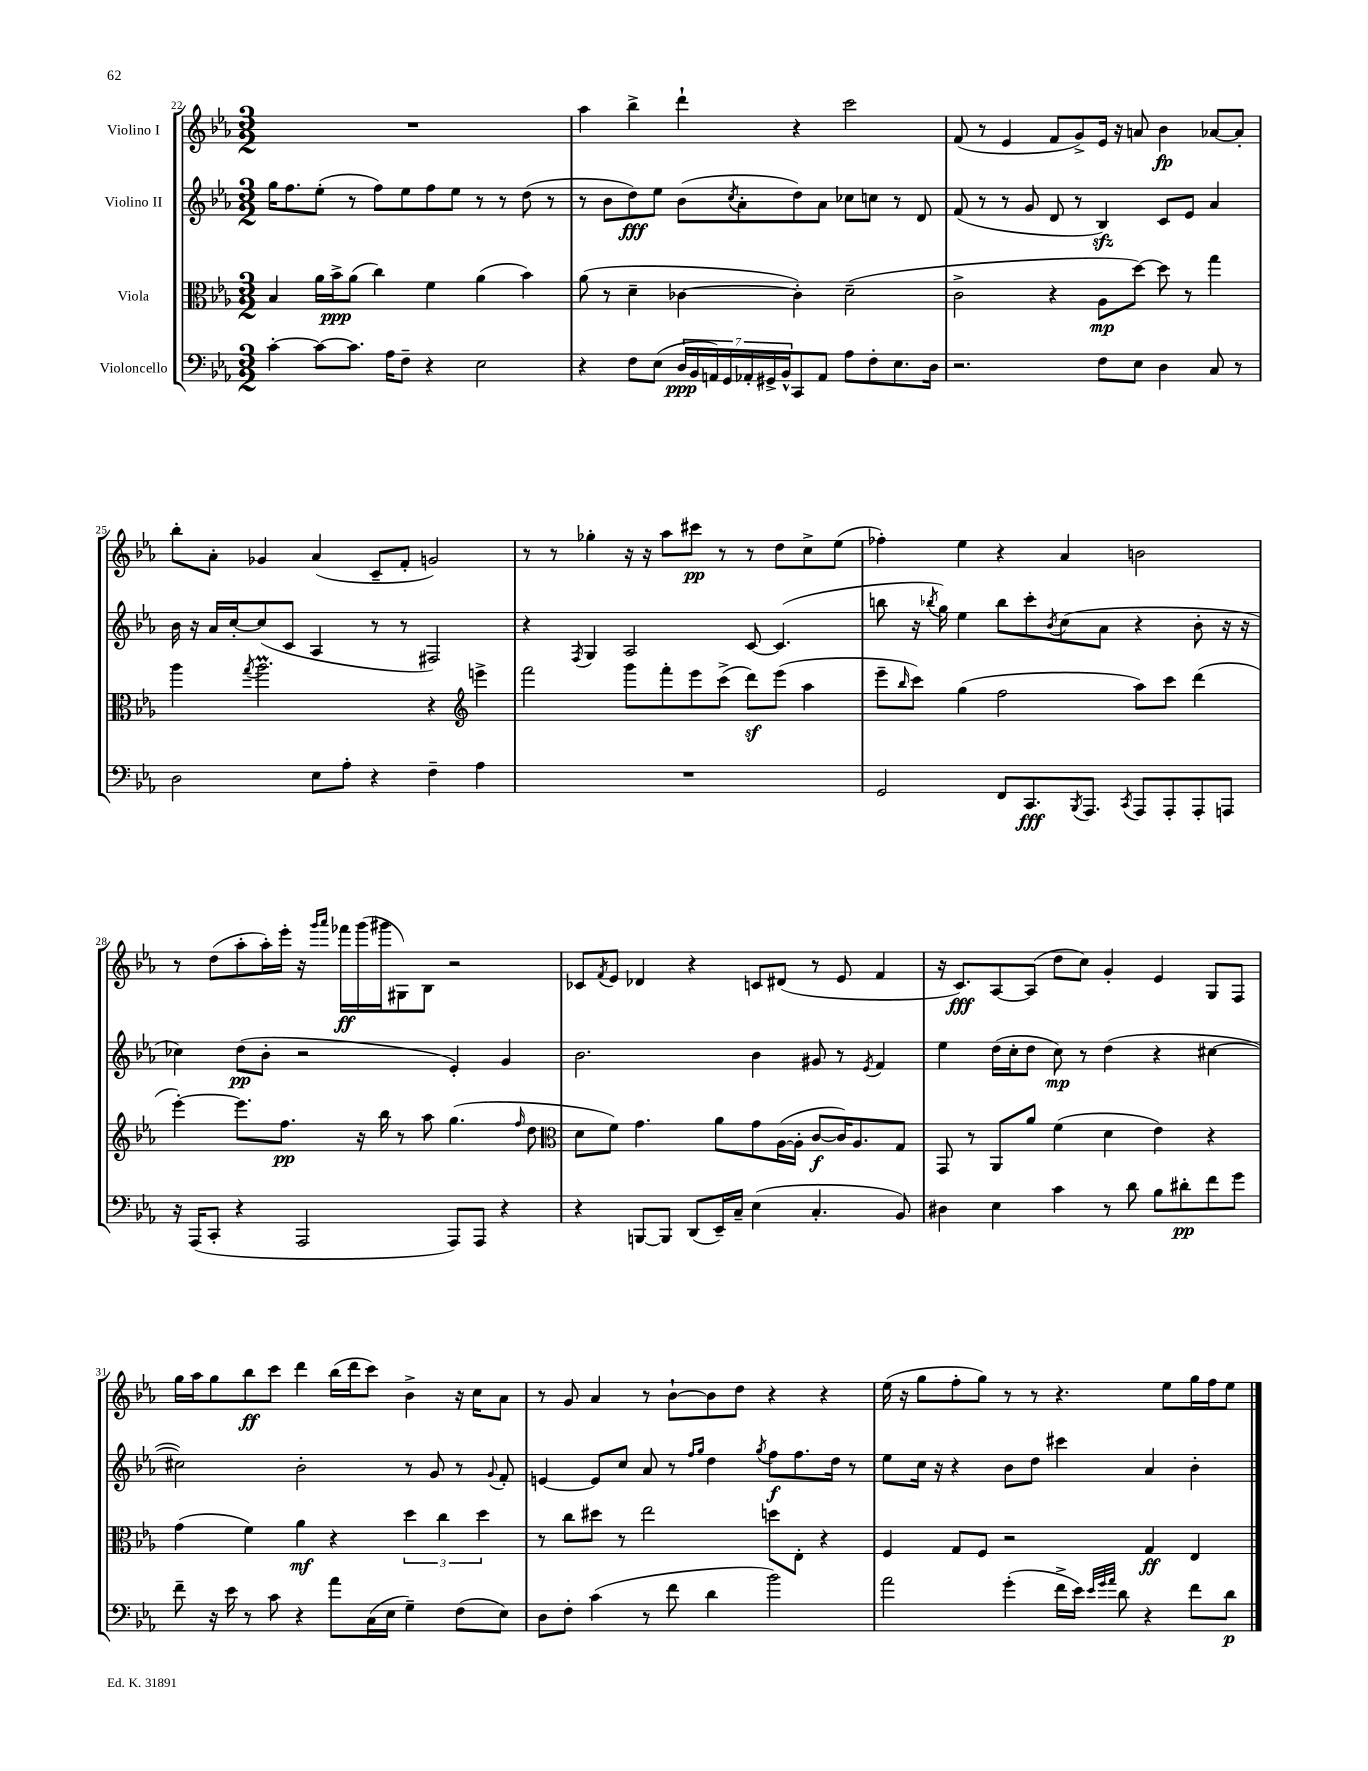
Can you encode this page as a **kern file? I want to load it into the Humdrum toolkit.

**kern	**dynam	**kern	**dynam	**kern	**dynam	**kern	**dynam
*part4	*part4	*part3	*part3	*part2	*part2	*part1	*part1
*staff4	*staff4	*staff3	*staff3	*staff2	*staff2	*staff1	*staff1
*I"Violoncello	*	*I"Viola	*	*I"Violino II	*	*I"Violino I	*
*clefF4	*	*clefC3	*	*clefG2	*	*clefG2	*
*k[b-e-a-]	*	*k[b-e-a-]	*	*k[b-e-a-]	*	*k[b-e-a-]	*
*M3/2	*	*M3/2	*	*M3/2	*	*M3/2	*
=22	=22	=22	=22	=22	=22	=22	=22
[4c'\	.	4B-/	.	16gg\KL	.	1.r	.
.	.	.	.	8.ff\	.	.	.
8c\L_	.	16a-\LL	.	(8ee-'\J	.	.	.
.	.	16b-^\J	ppp	.	.	.	.
8.c\J]	.	(8a-\J	.	8r	.	.	.
.	.	4cc\)	.	8ff\L)	.	.	.
16A-\KL	.	.	.	.	.	.	.
8F~\J	.	.	.	8ee-\	.	.	.
4r	.	4f\	.	8ff\	.	.	.
.	.	.	.	8ee-\J	.	.	.
2E-\	.	(4a-\	.	8r	.	.	.
.	.	.	.	8r	.	.	.
.	.	4b-\)	.	(8dd\	.	.	.
.	.	.	.	8r	.	.	.
=23	=23	=23	=23	=23	=23	=23	=23
4r	.	(8a-\	.	8r	.	4aa-\	.
.	.	8r	.	8b-\L	.	.	.
8F\L	.	4d~\	.	8dd\)	fff	4bb-^\	.
(8E-\J	.	.	.	8ee-\J	.	.	.
28D/LL	ppp	[4c-X\	.	(8b-\L	.	4ddd`\	.
28BB-/	.	.	.	.	.	.	.
28AAn/)	.	.	.	.	.	.	.
28GG/	.	.	.	.	.	.	.
.	.	.	.	8qcc/	.	.	.
.	.	.	.	8a-'\	.	.	.
28AA-X'/	.	.	.	.	.	.	.
28GG#X^/	.	.	.	.	.	.	.
28BB-^^/J	.	.	.	.	.	.	.
8CC/	.	4c-'\])	.	8dd\)	.	4r	.
8AA-/J	.	.	.	8a-\J	.	.	.
8A-\L	.	(2d~\	.	8cc-X\L	.	2ccc\	.
8F'\	.	.	.	8ccn\J	.	.	.
8.E-\	.	.	.	8r	.	.	.
.	.	.	.	8d/	.	.	.
16D\Jk	.	.	.	.	.	.	.
=24	=24	=24	=24	=24	=24	=24	=24
2.r	.	2c^\	.	(8f/	.	(8f/	.
.	.	.	.	8r	.	8r	.
.	.	.	.	8r	.	4e-/	.
.	.	.	.	8g/	.	.	.
.	.	4r	.	8d/	.	8f/L	.
.	.	.	.	8r	.	8g^/)	.
8F\L	.	8A-\L	mp	4B-zz/)	.	16e-/Jk	.
.	.	.	.	.	.	16r	.
8E-\J	.	[8dd\J)	.	.	.	8an/	.
4D\	.	8dd\]	.	8c/L	.	4b-\	fp
.	.	8r	.	8e-/J	.	.	.
8C/	.	4gg\	.	4a-/	.	[8a-X/L	.
8r	.	.	.	.	.	8a-'/J]	.
!!LO:LB:g=z
=25	=25	=25	=25	=25	=25	=25	=25
2D\	.	4aa-\	.	16b-\	.	8bb-'\L	.
.	.	.	.	16r	.	.	.
.	.	.	.	16a-/LL	.	8a-'\J	.
.	.	.	.	[16cc'/J	.	.	.
.	.	8qgg/	.	.	.	.	.
.	.	2.aa-M\	.	(8cc/]	.	4g-X/	.
.	.	.	.	8c/J	.	.	.
8E-\L	.	.	.	4A-/	.	(4a-/	.
8A-'\J	.	.	.	.	.	.	.
4r	.	.	.	8r	.	8c~/L	.
.	.	.	.	8r	.	8f'/J	.
4F~\	.	4r	.	2F#X/)	.	2gn/)	.
*	*	*clefG2	*	*	*	*	*
4A-\	.	4eeen^\	.	.	.	.	.
=26	=26	=26	=26	=26	=26	=26	=26
1.r	.	2fff\	.	4r	.	8r	.
.	.	.	.	.	.	8r	.
.	.	.	.	8qF/	.	.	.
.	.	.	.	4G/	.	4gg-X'\	.
.	.	8ggg\L	.	2A-/	.	16r	.
.	.	.	.	.	.	16r	.
.	.	8fff'\	.	.	.	8aa-\L	.
.	.	8eee-\	.	.	.	8ccc#X\J	pp
.	.	(8ccc^\J	.	.	.	8r	.
.	.	8dddz\L)	.	[8c/	.	8r	.
.	.	(8eee-\J	.	(4.c/]	.	8dd\L	.
.	.	4aa-\	.	.	.	8cc^\	.
.	.	.	.	.	.	(8ee-\J	.
=27	=27	=27	=27	=27	=27	=27	=27
2GG/	.	8eee-~\L	.	8bbn\	.	4ff-X'\)	.
.	.	16qqbb-/	.	.	.	.	.
.	.	8ccc\J)	.	16r	.	.	.
.	.	.	.	8qbb-X/	.	.	.
.	.	.	.	16gg\)	.	.	.
.	.	(4gg\	.	4ee-\	.	4ee-\	.
8FF/L	.	2ff\	.	8bb-\L	.	4r	.
8.CC/	fff	.	.	8ccc'\	.	.	.
.	.	.	.	8qb-/	.	.	.
.	.	.	.	(8cc\	.	4a-/	.
8qBBB-/	.	.	.	.	.	.	.
8.AAA-/J	.	.	.	.	.	.	.
.	.	.	.	8a-\J	.	.	.
8qCC/	.	.	.	.	.	.	.
8AAA-/L	.	8aa-\L)	.	4r	.	2bn\	.
8AAA-'/	.	8ccc\J	.	.	.	.	.
8AAA-'/	.	(4ddd\	.	8b-'\	.	.	.
8AAAn/J	.	.	.	16r	.	.	.
.	.	.	.	16r	.	.	.
!!LO:LB:g=z
=28	=28	=28	=28	=28	=28	=28	=28
16r	.	[4eee-'\)	.	4cc-X\)	.	8r	.
(16AAA-/KL	.	.	.	.	.	.	.
8CC'/J	.	.	.	.	.	(8dd\L	.
4r	.	8.eee-\L]	.	(8dd\L	pp	8aa-'\	.
.	.	.	.	8b-'\J	.	16aa-'\L)	.
.	.	8.ff\J	pp	.	.	16eee-'\JJ	.
2AAA-/	.	.	.	2r	.	16r	.
.	.	.	.	.	.	16qqggg/LL	.
.	.	.	.	.	.	16qqaaa-/JJ	.
.	.	.	.	.	.	16fff-X\LL	ff
.	.	16r	.	.	.	(16ggg\	.
.	.	16bb-\	.	.	.	16ggg#X\J	.
.	.	8r	.	.	.	8G#X\)	.
.	.	8aa-\	.	.	.	8B-\J	.
8AAA-/L)	.	(4.gg\	.	4e-'/)	.	2r	.
8AAA-/J	.	.	.	.	.	.	.
4r	.	.	.	4g/	.	.	.
.	.	16qqff/	.	.	.	.	.
.	.	8dd\	.	.	.	.	.
=29	=29	=29	=29	=29	=29	=29	=29
*	*	*clefC3	*	*	*	*	*
4r	.	8d\L	.	2.b-\	.	8c-X/L	.
.	.	.	.	.	.	8qf/	.
.	.	8f\J)	.	.	.	8e-/J	.
[8BBBn/L	.	4.g\	.	.	.	4d-X/	.
8BBB/J]	.	.	.	.	.	.	.
(8DD/L	.	.	.	.	.	4r	.
16EE-~/L)	.	8a-\L	.	.	.	.	.
16C~/JJ	.	.	.	.	.	.	.
(4E-\	.	8g\	.	4b-\	.	8cn/L	.
.	.	([16A-\L	.	.	.	(8d#X/J	.
.	.	16A-'\JJ]	.	.	.	.	.
4.C'/	.	[8c/L	f	8g#X/	.	8r	.
.	.	16c/K])	.	8r	.	8e-/	.
.	.	8.A-/	.	.	.	.	.
.	.	.	.	8qe-/	.	.	.
.	.	.	.	4f/	.	4f/	.
8BB-/)	.	8G/J	.	.	.	.	.
=30	=30	=30	=30	=30	=30	=30	=30
4D#X\	.	8GG/	.	4ee-\	.	16r	.
.	.	.	.	.	.	8.c/L)	fff
.	.	8r	.	.	.	.	.
4E-\	.	8AA-/L	.	(16dd\LL	.	[8A-/	.
.	.	.	.	16cc'\J	.	.	.
.	.	8a-/J	.	8dd\J	.	(8A-/J]	.
4c\	.	(4f\	.	8cc\)	mp	8dd\L	.
.	.	.	.	8r	.	8cc\J)	.
8r	.	4d\	.	(4dd\	.	4g'/	.
8d\	.	.	.	.	.	.	.
8B-\L	.	4e-\)	.	4r	.	4e-/	.
8d#X'\	pp	.	.	.	.	.	.
8f\	.	4r	.	[4cc#X\	.	8G/L	.
8g\J	.	.	.	.	.	8F/J	.
!!LO:LB:g=z
=31	=31	=31	=31	=31	=31	=31	=31
8f~\	.	(4g\	.	2cc#X\])	.	16gg\LL	.
.	.	.	.	.	.	16aa-\J	.
16r	.	.	.	.	.	8gg\	.
16e-\	.	.	.	.	.	.	.
8r	.	4f\)	.	.	.	8bb-\	ff
8c\	.	.	.	.	.	8ccc\J	.
4r	.	4a-\	mf	2b-'\	.	4ddd\	.
8a-\L	.	4r	.	.	.	(16bb-\LL	.
.	.	.	.	.	.	16ddd\J	.
(16C\L	.	.	.	.	.	8ccc\J)	.
16E-\JJ	.	.	.	.	.	.	.
4G~\)	.	6dd\	.	8r	.	4b-^\	.
.	.	.	.	8g/	.	.	.
.	.	6cc\	.	.	.	.	.
(8F\L	.	.	.	8r	.	16r	.
.	.	.	.	.	.	16cc\KL	.
.	.	6dd\	.	.	.	.	.
.	.	.	.	8qqg/	.	.	.
8E-\J)	.	.	.	8f'/	.	8a-\J	.
=32	=32	=32	=32	=32	=32	=32	=32
8D\L	.	8r	.	[4en/	.	8r	.
8F'\J	.	8cc\L	.	.	.	8g/	.
(4c\	.	8dd#X\J	.	8e/L]	.	4a-/	.
.	.	8r	.	8cc/J	.	.	.
8r	.	2ee-\	.	8a-/	.	8r	.
8f\	.	.	.	8r	.	[8b-`\L	.
.	.	.	.	16qqff/LL	.	.	.
.	.	.	.	16qqgg/JJ	.	.	.
4d\	.	.	.	4dd\	.	8b-\]	.
.	.	.	.	.	.	8dd\J	.
.	.	.	.	8qgg/	.	.	.
2b-\)	.	8ddn\L	.	8ff\L	f	4r	.
.	.	8E-'\J	.	8.ff\	.	.	.
.	.	4r	.	.	.	4r	.
.	.	.	.	16dd\Jk	.	.	.
.	.	.	.	8r	.	.	.
=33	=33	=33	=33	=33	=33	=33	=33
2a-\	.	4F/	.	8ee-\L	.	(16ee-\	.
.	.	.	.	.	.	16r	.
.	.	.	.	16cc\Jk	.	8gg\L	.
.	.	.	.	16r	.	.	.
.	.	8G/L	.	4r	.	8ff'\	.
.	.	8F/J	.	.	.	8gg\J)	.
(4g'\	.	2r	.	8b-\L	.	8r	.
.	.	.	.	8dd\J	.	8r	.
16f^\LL	.	.	.	4ccc#X\	.	4.r	.
16e-\JJ)	.	.	.	.	.	.	.
32qqe-/LLL	.	.	.	.	.	.	.
32qqg/	.	.	.	.	.	.	.
32qqa-/JJJ	.	.	.	.	.	.	.
8d\	.	.	.	.	.	.	.
4r	.	4G/	ff	4a-/	.	.	.
.	.	.	.	.	.	8ee-\L	.
8f\L	.	4E-/	.	4b-'\	.	16gg\L	.
.	.	.	.	.	.	16ff\J	.
8d\J	p	.	.	.	.	8ee-\J	.
==	==	==	==	==	==	==	==
*-	*-	*-	*-	*-	*-	*-	*-
